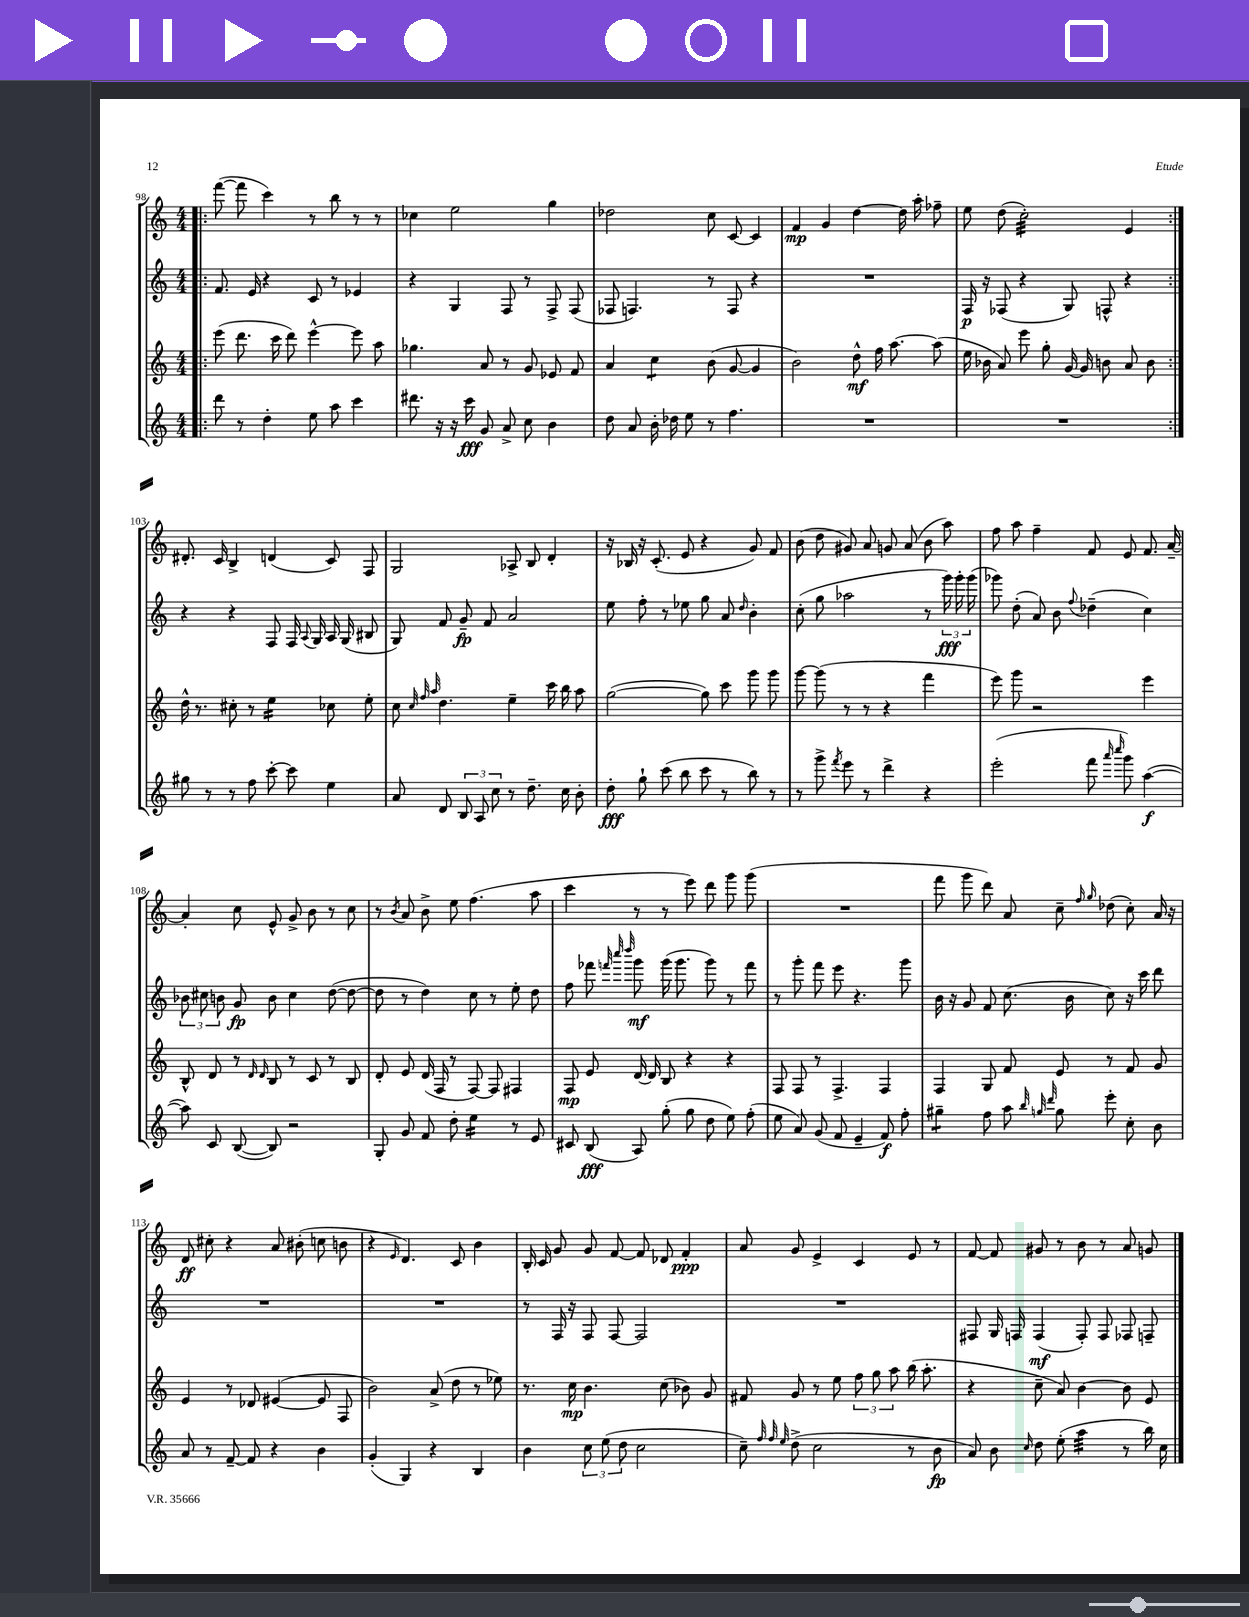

**kern	**kern	**kern	**kern
*staff4	*staff3	*staff2	*staff1
*clefG2	*clefG2	*clefG2	*clefG2
*k[]	*k[]	*k[]	*k[]
*M4/4	*M4/4	*M4/4	*M4/4
=!|:	=!|:	=!|:	=!|:
8ddd\	(8eee\	8.f/	([8fff\
8r	8.ddd\	.	8fff\]
.	.	16e/	.
4dd'\	.	4r	4ccc\)
.	16ccc\	.	.
.	8ddd\)	.	.
8ee\	[4eee^^\	8c/	8r
8aa\	.	8r	8bb\
4ccc\	8eee\]	4e-/	8r
.	8aa\	.	8r
=	=	=	=
8.ddd#\	4.gg-\	4r	4cc-\
16r	.	.	.
16r	.	4G/	2ee\
16ccc\	.	.	.
8g/	8a/	.	.
8a^/	8r	8F/	.
8cc\	8g/	8r	.
4b\	8e-/	8F^/	4gg\
.	8f/	(8F/	.
=	=	=	=
8dd\	4a/	8F-/	2dd-\
8a/	.	4.F/)	.
16b'\	4cc\	.	.
16dd-\	.	.	.
8ee\	.	.	.
8r	(8b\	8r	8cc\
4.ff\	[8g/	8F/	[8c/
.	4g/]	4r	4c/]
=	=	=	=
1r	2b\)	1r	4f/
.	.	.	4g/
.	8dd^^\	.	[4dd\
.	16ff\	.	.
.	[8.aa\	.	.
.	.	.	16dd\]
.	.	.	16aa'\
.	(8aa\]	.	8ff-~\
=	=	=	=
1r	16ee\	16F/	8ee\
.	16b-\	16r	.
.	8a/)	(8F-/	(8dd\
.	8eee\	4r	2cc'\)
.	8gg'\	.	.
.	[16g/	8G/)	.
.	16g/]	.	.
.	8b\	8F^^/	.
.	8a/	4r	4e/
.	8b\	.	.
=:|!	=:|!	=:|!	=:|!
8gg#\	16dd^^\	4r	8.d#'/
.	8.r	.	.
8r	.	.	.
.	.	.	16c/
8r	8cc#'\	4r	4B^/
8ff\	8r	.	.
[8ccc'\	4ee\	8F/	(4d/
8ccc\]	.	16F/	.
.	.	8qqA/	.
.	.	16G/	.
4ee\	8cc-\	16A/	8c/)
.	.	(16G/	.
.	8ee'\	8B#/	8F/
=	=	=	=
8a/	8cc\	8G/)	2G/
.	32qqcc/	.	.
.	32qqff/	.	.
.	32qqaa/	.	.
8d/	4.dd\	8f/	.
12B/	.	8g~/	.
12A/	.	.	.
.	.	8f/	.
12cc\	.	.	.
8r	4ee~\	2a/	8A-^/
8.dd~\	.	.	8B/
.	16ccc\	.	4d'/
16cc\	16bb\	.	.
8b'\	8aa\	.	.
=	=	=	=
8dd'\	([2gg\	8ee\	16r
.	.	.	16B-/
8gg`\	.	8ff'\	16r
.	.	.	(8.c'/
(8ccc\	.	8r	.
8bb\	.	8ee-\	8e/
8ccc\	8gg\])	8gg\	4r
8r	8ccc\	8a/	.
.	.	16qqdd/	.
8bb\)	8ggg\	4b'\	8g/)
8r	8ggg\	.	8f/
=	=	=	=
8r	[8ggg\	(8cc'\	(8b\
8ggg^\	(8ggg\]	8gg\	8dd\
8qfff/	.	.	.
8eee\	8r	2aa-\	8g#/)
8r	8r	.	8a/
4ddd^\	4r	.	8g/
.	.	.	(8a/
4r	4fff\	8r	8b\
.	.	24ggg\)	8aa\)
.	.	24ggg'\	.
.	.	(24ggg\	.
=	=	=	=
(2eee'\	8eee\)	8ggg-\)	8ff\
.	8ggg\	(8dd'\	8aa\
.	2r	8a/)	4ff~\
.	.	8b\	.
.	.	8qqff/	.
8fff\	.	(4dd-~\	8f/
16qqaaa/	.	.	.
16qqcccc/	.	.	.
8ggg\)	.	.	8e/
([4aa\	4eee\	4cc\)	8.f/
.	.	.	[16a~/
=	=	=	=
8aa\])	8B^^/	12b-\	4a'/]
.	.	12cc#\	.
8c/	8d/	.	.
.	.	12b\	.
([8B/	8r	8g/	8cc\
.	16qqd/	.	.
.	16qqd/	.	.
8B/])	8B/	8b\	8e^^/
2r	8r	4cc#\	8g^/
.	8c/	.	8b\
.	8r	([8dd\	8r
.	8B/	8dd\_	8cc\
=	=	=	=
8G'/	8d'/	8dd\]	8r
.	.	.	8qb/
8g/	8e/	8r	8a/
8f/	(16d/	4dd\)	8b^\
.	16F/	.	.
8dd'\	8r	.	8ee\
4ee\	[8F/)	8cc\	(4.ff\
.	8F/]	8r	.
8r	4F#/	8ee'\	.
8e/	.	8dd\	8aa\
=	=	=	=
8c#/	8F/	8ff\	4ccc\
(8B/	8e/	8fff-\	.
.	.	32qqfff/	.
.	.	32qqcccc/	.
.	.	32qqdddd/	.
8A/)	[16d/	8ggg\	8r
.	16d/]	.	.
(8gg'\	8B/	(16ggg\	8r
.	.	8.ggg\	.
8gg\	4r	.	8eee\)
8dd\	.	8ggg\)	8ddd\
8ee\)	4r	8r	8ggg\
(8ff'\	.	8fff\	(8ggg\
=	=	=	=
8ee\	8F/	8r	1r
8a/)	8F/	8ggg'\	.
(8g/	8r	8fff\	.
8f/	4.F^/	8eee\	.
4e~/	.	4.r	.
8f/)	4F/	.	.
8ff'\	.	8ggg\	.
=	=	=	=
4gg#~\	4F/	16b\	8fff\
.	.	16r	.
.	.	8g/	8ggg\
8ff\	8G/	8f/	8ddd\)
8aa\	8f/	(8.cc\	8a/
32qqbb/	.	.	.
32qqgg/	.	.	.
32qqddd/	.	.	.
8gg\	8e/	.	8cc~\
.	.	16b\	.
.	.	.	16qqff/
.	.	.	16qqgg/
8eee'\	8r	8cc\)	(8dd-\
8cc'\	8f/	16r	8cc'\)
.	.	16ccc\	.
8b\	8g/	8ddd\	16a/
.	.	.	16r
=	=	=	=
8a/	4e/	1r	8d/
8r	.	.	8cc#'\
[8f~/	8r	.	4r
8f/]	8d-/	.	.
4r	([4e#/	.	8a/
.	.	.	(8b#'\
4b\	8e#/]	.	8cc\
.	8F/	.	8b\
=	=	=	=
(4g'/	2b\)	1r	4r
.	.	.	16qqe/
4G/)	.	.	4.d/)
4r	(8a^/	.	.
.	8dd\	.	8c/
4B/	8r	.	4b\
.	8ee-\)	.	.
=	=	=	=
4b\	8.r	8r	16B'/
.	.	.	16c/
.	.	16F/	8g/
.	16cc\	16r	.
12cc\	4.b\	8F/	8g/
(12ee\	.	.	.
.	.	[8F/	[8f/
12dd\	.	.	.
2cc\	.	2F/]	8f/]
.	(8cc\	.	8d-/
.	8b-\)	.	4f'/
.	8g/	.	.
=	=	=	=
8cc~\)	8f#/	1r	8a/
32qqff/	.	.	.
32qqff/	.	.	.
32qqee/	.	.	.
(8dd^\	8g/	.	8g/
2cc\	8r	.	4e^/
.	8ee\	.	.
.	12ff\	.	4c/
.	12gg\	.	.
.	12aa\	.	.
8r	(16bb\	.	8e/
.	8.aa'\	.	.
8b\	.	.	8r
=	=	=	=
8a/)	4r	8F#/	[8f/
8b\	.	16G/	8f/]
.	.	16F/	.
16qqcc/	.	.	.
8dd\	8cc~\	(4F/	8g#/
(8ee'\	8a/)	.	8r
4aa\	[4b\	8F'/)	8b\
.	.	8F/	8r
8r	8b\]	8F-/	8a/
16bb\)	8e/	8F~/	8g/
16cc\	.	.	.
==	==	==	==
*-	*-	*-	*-
